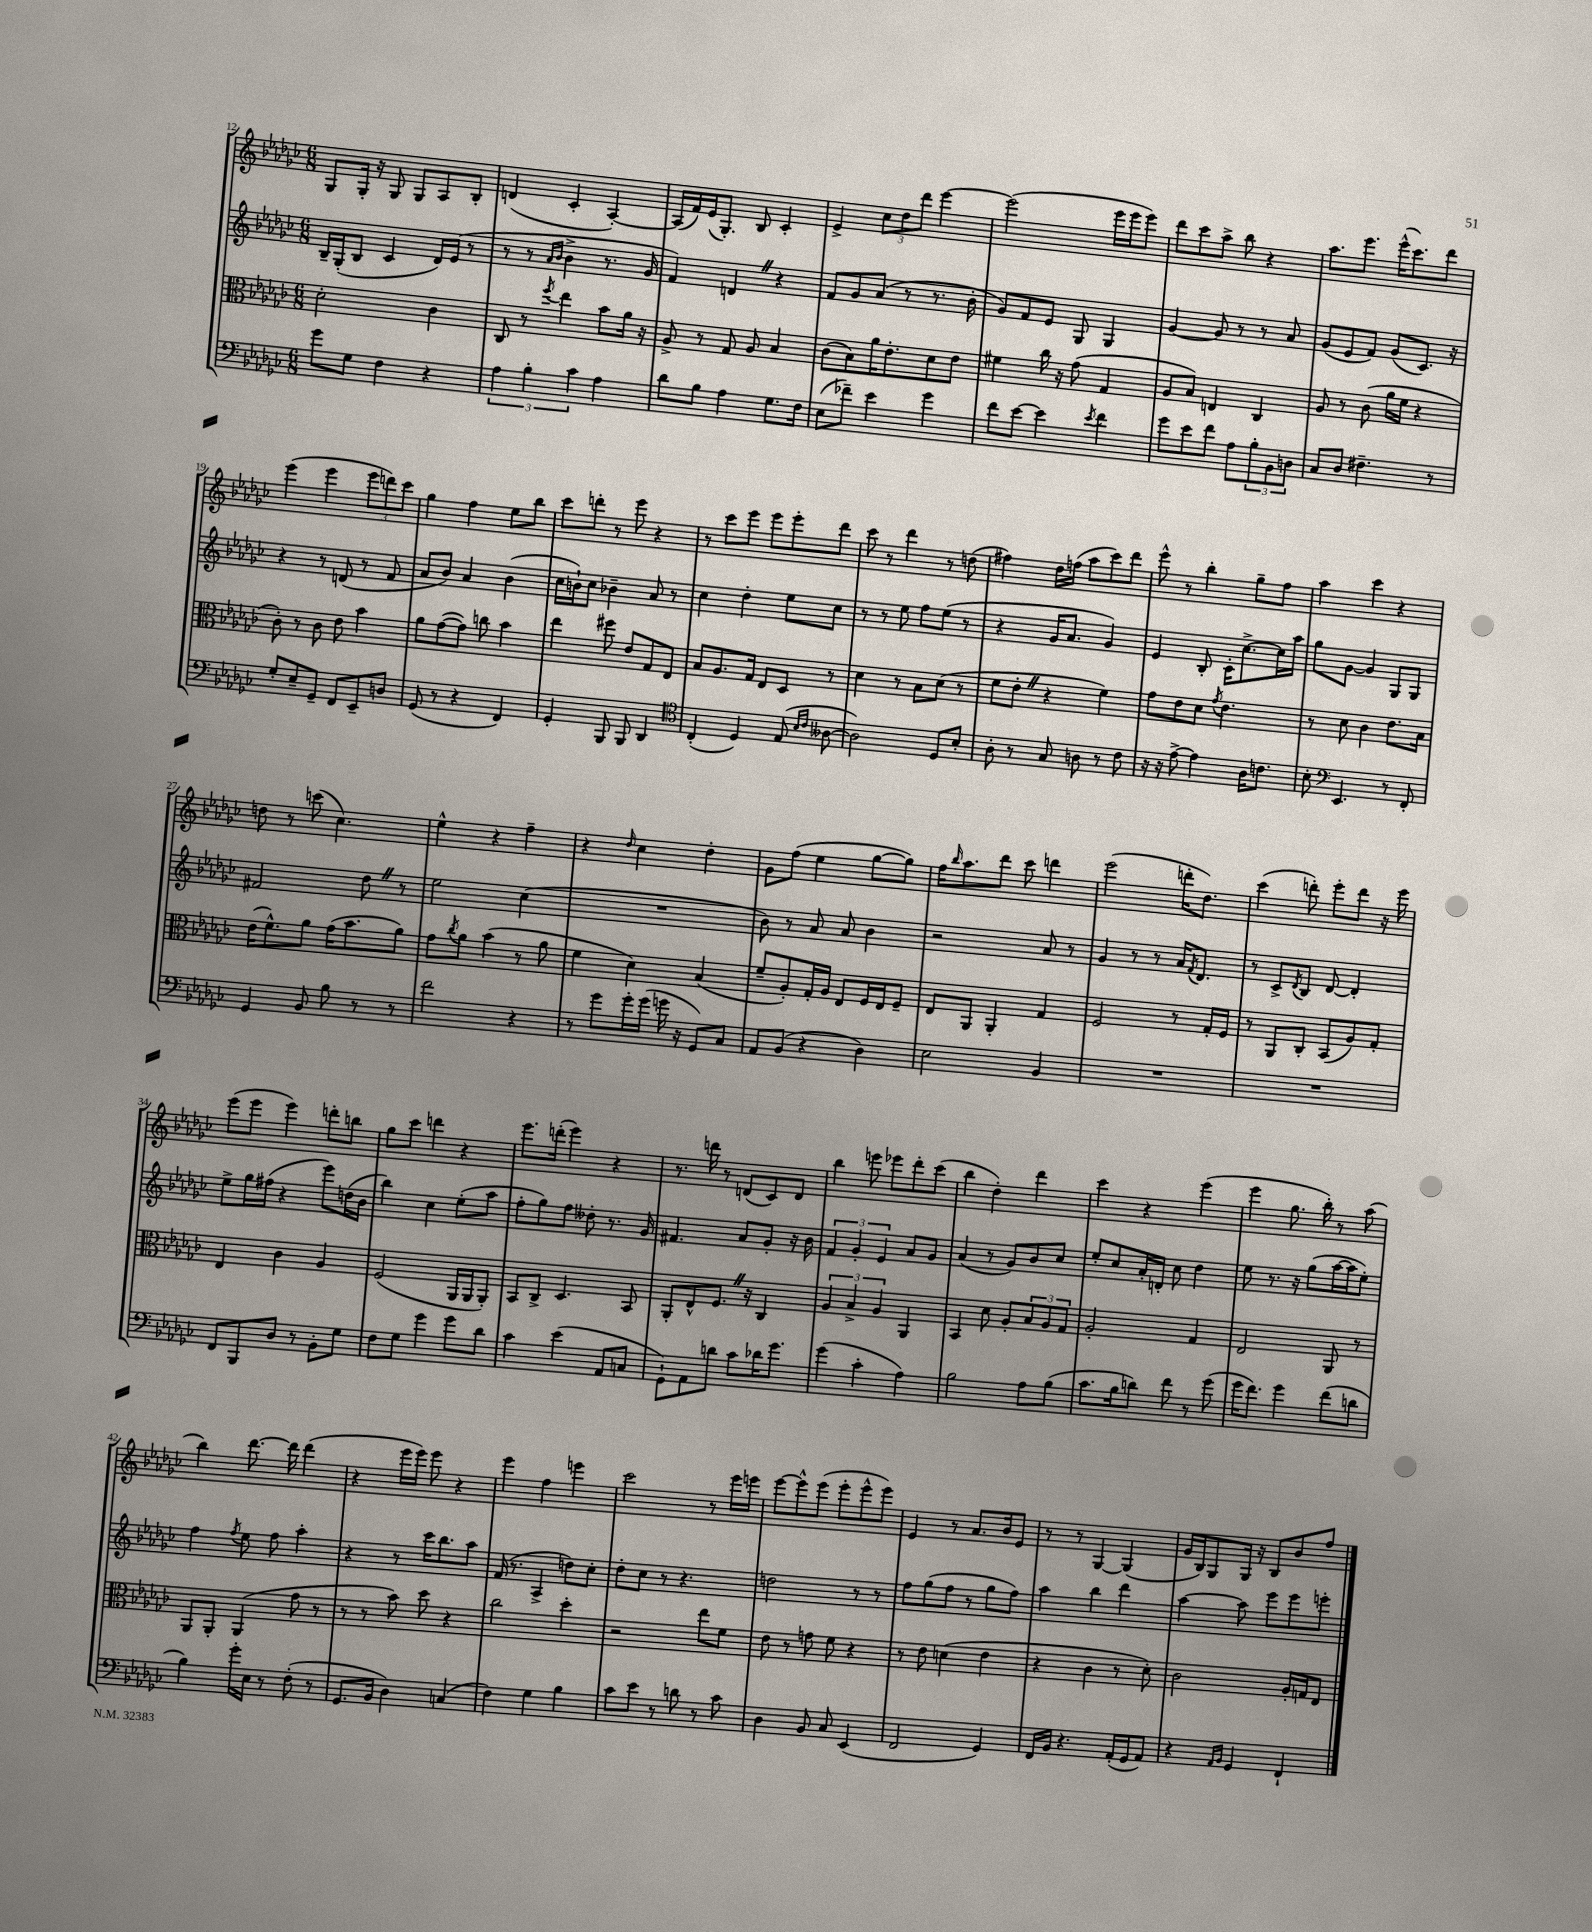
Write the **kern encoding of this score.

**kern	**kern	**kern	**kern
*staff4	*staff3	*staff2	*staff1
*clefF4	*clefC3	*clefG2	*clefG2
*k[b-e-a-d-g-c-]	*k[b-e-a-d-g-c-]	*k[b-e-a-d-g-c-]	*k[b-e-a-d-g-c-]
*M6/8	*M6/8	*M6/8	*M6/8
8g-\L	2d-'\	16B-~/LL	8G-/L
.	.	(16G-'/J	.
8G-\J	.	8B-/J	16G-'/Jk
.	.	.	16r
4F\	.	4c-/	8G-/
.	.	.	8G-/L
4r	4c-\	16d-/LL)	8A-/
.	.	(16e-/JJ	.
.	.	8r	8B-'/J
=	=	=	=
6A-\	8C-/	8r	(4d/
.	8r	8r	.
6B-'\	.	.	.
.	.	16qqa-/LL	.
.	8qff/	16qqb-/JJ	.
.	4ee-\	4b-^\	4c-'/
6c-\	.	.	.
4A-\	8b-\L	8.r	[4A-'/)
.	16a-\Jk	.	.
.	16r	16g-/	.
=	=	=	=
8d-\L	8A-^/	4f/)	(16A-/]LL
.	.	.	16f/)
8B-\J	8r	.	(16e-/J
.	.	.	8.G-'/J)
4A-\	8G-/	4d/	.
.	8A-/	.	8B-/
8.G-\L	4B-/	4r	4c-'/
16F\Jk	.	.	.
=	=	=	=
(8E-\L	(8c-\L	8f/L	4e-^/
8f-~\J)	8B-\)	8g-/	.
4e-\	16a-\K	(8a-/J	12cc-\L
.	8.e-'\	.	.
.	.	.	12dd-\
.	.	8r	.
.	.	.	12ddd-\J
4g-\	8d-\	8.r	[4eee-\
.	8e-\J	.	.
.	.	16b-'\	.
=	=	=	=
8f\L	4f#\	8g-/L)	(2eee-\]
[8e-\J	.	8f/	.
4e-\]	16cc-\	8e-/J	.
.	16r	.	.
.	(8g-\	8G-/	.
8qe-/	.	.	.
4f\	4G-/	4G-/	16eee-\LL
.	.	.	16eee-\J
.	.	.	8eee-\J)
=	=	=	=
8g-\L	8A-/L	[4g-/	8ddd-\L
8e-\	8B-/J)	.	8ccc-\
8f\J	4E/	8g-/]	8aa-^\J
8A-\L	.	8r	8bb-\
12B-'\	4C-/	8r	4r
12BB-\	.	.	.
.	.	8a-/	.
12D\J	.	.	.
=	=	=	=
8C-/L	8A-/	(8g-/L	8.aa-\L
8D-/J	8r	8e-/	.
.	.	.	8.eee-\J
4.F#~\	(8c-\	8f/J)	.
.	16a-\LL	(8g-/L	(16eee-^^\LK
.	16f\JJ	.	8.ccc-\)
.	4r	8.c-/J)	.
8r	.	.	8ddd-\J
.	.	16r	.
=	=	=	=
8G-'/L	8c-'\)	4r	(4eee-\
8E-~/	8r	.	.
8GG-~/J	8c-\	8r	4eee-\
8FF/L	8e-\	(8d/	.
8EE-~/	4b-\	8r	12eee-\L
.	.	.	12ddd\)
8D/J	.	8f/	.
.	.	.	12ccc-\J
=	=	=	=
(8GG-/	8a-\L	8a-/L	4gg-\
8r	([8g-\	8b-/J)	.
4r	8g-\]J)	4a-/	4ff\
.	8cc\	.	.
4FF/)	4b-\	(4b-\	8ee-\L
.	.	.	8bb-\J
=	=	=	=
4GG-'/	4ee-\	16cc-\LL	8ccc-\L
.	.	16b`\J)	.
.	.	8cc-\J	8ddd'\J
8BBB-/	8ff#\	4b-~\	8r
8BBB-/	8e-/L	.	8eee-\
4DD-/	8G-/	8a-/	4r
.	8E-/J	8r	.
=	=	=	=
*clefC4	*	*	*
(4C-'/	8B-/L	4cc-\	8r
.	8.A-/	.	8ccc-\L
4D-/)	.	4dd-'\	8eee-\J
.	16G-/Jk	.	.
.	8E-/L	.	8eee-\L
(8E-/	8D-/J	8ee-\L	8eee-'\
16qqB-/LL	.	.	.
16qqc-/JJ	.	.	.
[8A--\	8r	8cc-\J	8ddd-\J
=	=	=	=
2A--\])	4d-\	8r	8ccc-\
.	.	8r	8r
.	8r	8ee-\	4ddd-\
.	8B-\L	8ff\L	.
8D-/L	(8d-\J	(8ee-\J	8r
8B-'/J	8r	8r	(8dd\
=	=	=	=
8A-'\	8f\L	4r	4ff#\)
8r	8e-'\J	.	.
8G-/	4r	16g-/LK	16dd-\LL
.	.	8.a-/J	(16ff\JJ
8A\	.	.	8aa-\L
8r	4f\)	4g-/)	8ccc-\)
8c-\	.	.	8ddd-\J
=	=	=	=
16r	8g-\L	4e-/	8eee-^^\
16r	.	.	.
[8e-^\	8e-\	.	8r
4e-\]	8d-\J	8B-'/	4bb-'\
.	8qg-/	.	.
.	4.e-\	16c-'\LK	.
.	.	[8.cc-^\	.
16A-\LK	.	.	8gg-~\L
8.c\J	.	.	.
.	.	16cc-\]L	8ff\J
.	.	16aa-\JJ	.
=	=	=	=
8B-'\	8r	8gg-\L	4aa-\
*clefF4	*	*	*
4.EE-/	8d-\	[8g-\J	.
.	4c-\	4g-/]	4ccc-\
8r	8.e-\L	8G-/L	4r
8FF'/	.	8G-/J	.
.	16B-\Jk	.	.
=	=	=	=
4GG-/	(16e-\LK	2f#/	8dd\
.	8.f^^\)	.	.
.	.	.	8r
8BB-/	8a-\J	.	(8ccc\
8B-\	(16g-\LK	.	4.cc-\)
.	8.b-\	.	.
8r	.	8dd-\	.
8r	8a-\J)	8r	.
=	=	=	=
2f\	8g-\L	2ee-\	4ee-^^\
.	8qcc-/	.	.
.	8a-\J	.	.
.	(4b-\	.	4r
4r	8r	(4cc-\	4ff~\
.	8a-\	.	.
=	=	=	=
8r	4f\	2.r	4r
8g-\L	.	.	.
.	.	.	16qqdd-/
16g-'\L	4d-\)	.	4cc-\
(16g-\JJ	.	.	.
16g\	.	.	.
16r	.	.	.
8GG-/L)	(4B-/	.	4dd-'\
8C-/J	.	.	.
=	=	=	=
8AA-/L	8f~/L	8b-\)	8g-\L
(8BB-/J	8A-'/)	8r	(8ff\J
4r	16G-'/L	8a-/	4ee-\
.	16A-/JJ	.	.
.	8E-/L	8a-/	.
4D-\)	16F/L	4b-\	[8gg-\L
.	16E-/J	.	.
.	8F~/J	.	8gg-\]J)
=	=	=	=
2E-\	8E-/L	2r	16ff\LK
.	.	.	16qqbb-/
.	.	.	8.aa-\
.	8AA-/J	.	.
.	4AA-'/	.	8ddd-\J
.	.	.	8ccc-\
4BB-/	4G-/	8a-/	4ddd\
.	.	8r	.
=	=	=	=
2.r	2F/	4g-/	(2eee-\
.	.	8r	.
.	.	8r	.
.	8r	16a-/LK	16ddd'\LK
.	.	8qf/	.
.	.	8.d-/J	8.dd-\J)
.	16G-'/LL	.	.
.	16F/JJ	.	.
=	=	=	=
2.r	8r	8r	(4ccc-\
.	8AA-/L	8c-^/L	.
.	.	8qd-/	.
.	8C-'/J	8B-/J	8ddd'\)
.	(8BB-/L	[8d-/	8eee-'\L
.	8A-/)	4d-'/]	8ddd\J
.	8G-'/J	.	16r
.	.	.	16eee-\
=	=	=	=
8FF/L	4E-/	8ee-^\L	(8eee-\L
8BBB-/	.	16gg-\L	8eee-\J
.	.	(16ff#\JJ	.
8D-/J	4c-\	4r	4eee-\)
8r	.	.	.
8BB-'\L	4A-/	8eee-\L)	8ddd'\L
8G-\J	.	(16dd\L	8bb\J
.	.	16b-\JJ	.
=	=	=	=
8F\L	(2F/	4bb-\)	8gg-\L
8G-\J	.	.	8ccc-\J
4g-\	.	4cc-\	4ddd\
8g-\L	16AA-/LL	(8ee-'\L	4r
.	16AA-/J	.	.
8d-\J	8AA-'/J)	8aa-\J	.
=	=	=	=
4c-\	8BB-/L	8ff'\L	8.eee-\L
.	8C-^/J	8gg-\)	.
.	.	.	(16ddd'\Jk
(4e-\	4.D-/	8ff\J	4eee-\)
.	.	8dd--'\	.
8AA-/L	.	8.r	4r
8C/J	8BB-/	.	.
.	.	16g-/	.
=	=	=	=
8GG-`\L)	8AA-'/L	4.f#/	8.r
8AA-\	8E-^^/	.	.
.	.	.	16ddd\
8d\J	8.F/J	.	8r
8c-\L	.	8a-/L	(8d/L
.	16r	.	.
16d-\K	4C-/	8g-'/J	8c-/)
8.g-\J	.	.	.
.	.	16r	8d/J
.	.	16b-\	.
=	=	=	=
(4g-\	6A-/	6f/	4bb-\
.	6B-^/	6g-'/	.
4c-'\	.	.	8eee\
.	6A-/	6e-/	.
.	.	.	8eee-\L
4A-\)	4AA-/	8a-/L	8ddd-'\
.	.	8g-/J	(8ccc-\J
=	=	=	=
2B-\	4BB-/	(4a-/	4bb-\
.	8d-\	8r	4dd-'\)
.	8A-'/L	8g-/L)	.
8A-\L	12B-/	8b-/	4ddd-\
.	12A-/	.	.
(8B-\J	.	8cc-/J	.
.	12G-/J	.	.
=	=	=	=
8.c-\L	2A-'/	8ee-'/L	4ccc-\
.	.	8cc-/	.
16B-\k	.	.	.
8d\J)	.	16a-'/L	4r
.	.	16d'/JJ	.
8f\	.	8cc-\	.
8r	4G-/	4dd-\	(4eee-\
(8g-\	.	.	.
=	=	=	=
16g-\LK	2E-/	8ee-\	4eee-\
8.f\J)	.	.	.
.	.	8.r	.
4g-\	.	.	8.gg-\
.	.	16r	.
.	.	(8gg-\L	.
.	.	.	16bb-'\)
(8f\L	8AA-/	[16aa-\L	8r
.	.	16aa-\]J	.
8d\J	8r	8ee-'\J)	(8aa-\
=	=	=	=
4B-\)	8AA-/L	4ff\	4bb-\)
.	8AA-'/J	.	.
.	.	8qff/	.
16g-'\LL	(4AA-/	8ee-\	[8.ddd-\
16E-\JJ	.	.	.
8r	.	8ff\	.
.	.	.	16ddd-\]
(8F'\	8g-\	4aa-'\	(4ddd-\
8r	8r	.	.
=	=	=	=
8.GG-/L	8r	4r	4r
.	8r	.	.
16BB-/Jk	.	.	.
4D-\)	8b-\)	8r	16eee-\LL
.	.	.	16eee-\JJ)
.	8dd-\	16ccc-\LK	8eee-\
.	.	8.bb-\	.
(4C/	4r	.	4r
.	.	8aa-\J	.
=	=	=	=
4F\)	2cc-\	(16f/	4eee-\
.	.	8.r	.
4G-\	.	4A-^/	4ff\
4B-\	4dd-'\	8dd\L)	4eee\
.	.	8cc-'\J	.
=	=	=	=
8c-\L	2r	8dd-'\L	2ccc-\
8e-\J	.	8cc-\J	.
8r	.	8r	.
8d\	.	4.r	.
8r	8ee-\L	.	8r
8c-\	8f\J	.	16eee-\LL
.	.	.	16eee\JJ
=	=	=	=
4D-\	8e-\	2dd\	[8eee-\L
.	8r	.	8eee-^^\]
8BB-/	8g\	.	(8eee-\J
8C-/	8f\	.	8eee-'\L
(4EE-/	4r	8r	8eee-^^\
.	.	8r	8eee-\J)
=	=	=	=
2FF/	8r	8ff\L	4e-/
.	8e-\	(8gg-\	.
.	(4d\	8ff\J	8r
.	.	8r	8.a-/L
4GG-/)	4e-\	8gg-\L	.
.	.	.	16b-/k
.	.	8ff\J)	8e-/J
=	=	=	=
16FF/LL	4r	4aa-\	8r
16BB-/JJ	.	.	.
4.r	.	.	8r
.	4c-\	4bb-\	[4G-/
(16AA-'/LL	8r	4ddd-\	(4G-/]
16GG-/J	.	.	.
8AA-/J)	8d-'\)	.	.
=	=	=	=
4r	2c-\	[4aa-\	16g-/LL
.	.	.	16B-/J)
.	.	.	8G-/
16qqAA-/LL	.	.	.
16qqBB-/JJ	.	.	.
4GG-/	.	8aa-\]	16G-/Jk
.	.	.	16r
.	.	8eee-\L	8B-/L
4FF`/	16A-'/LL	8eee-\	8b-/
.	16G/J	.	.
.	8E-/J	8eee'\J	8ff/J
==	==	==	==
*-	*-	*-	*-
